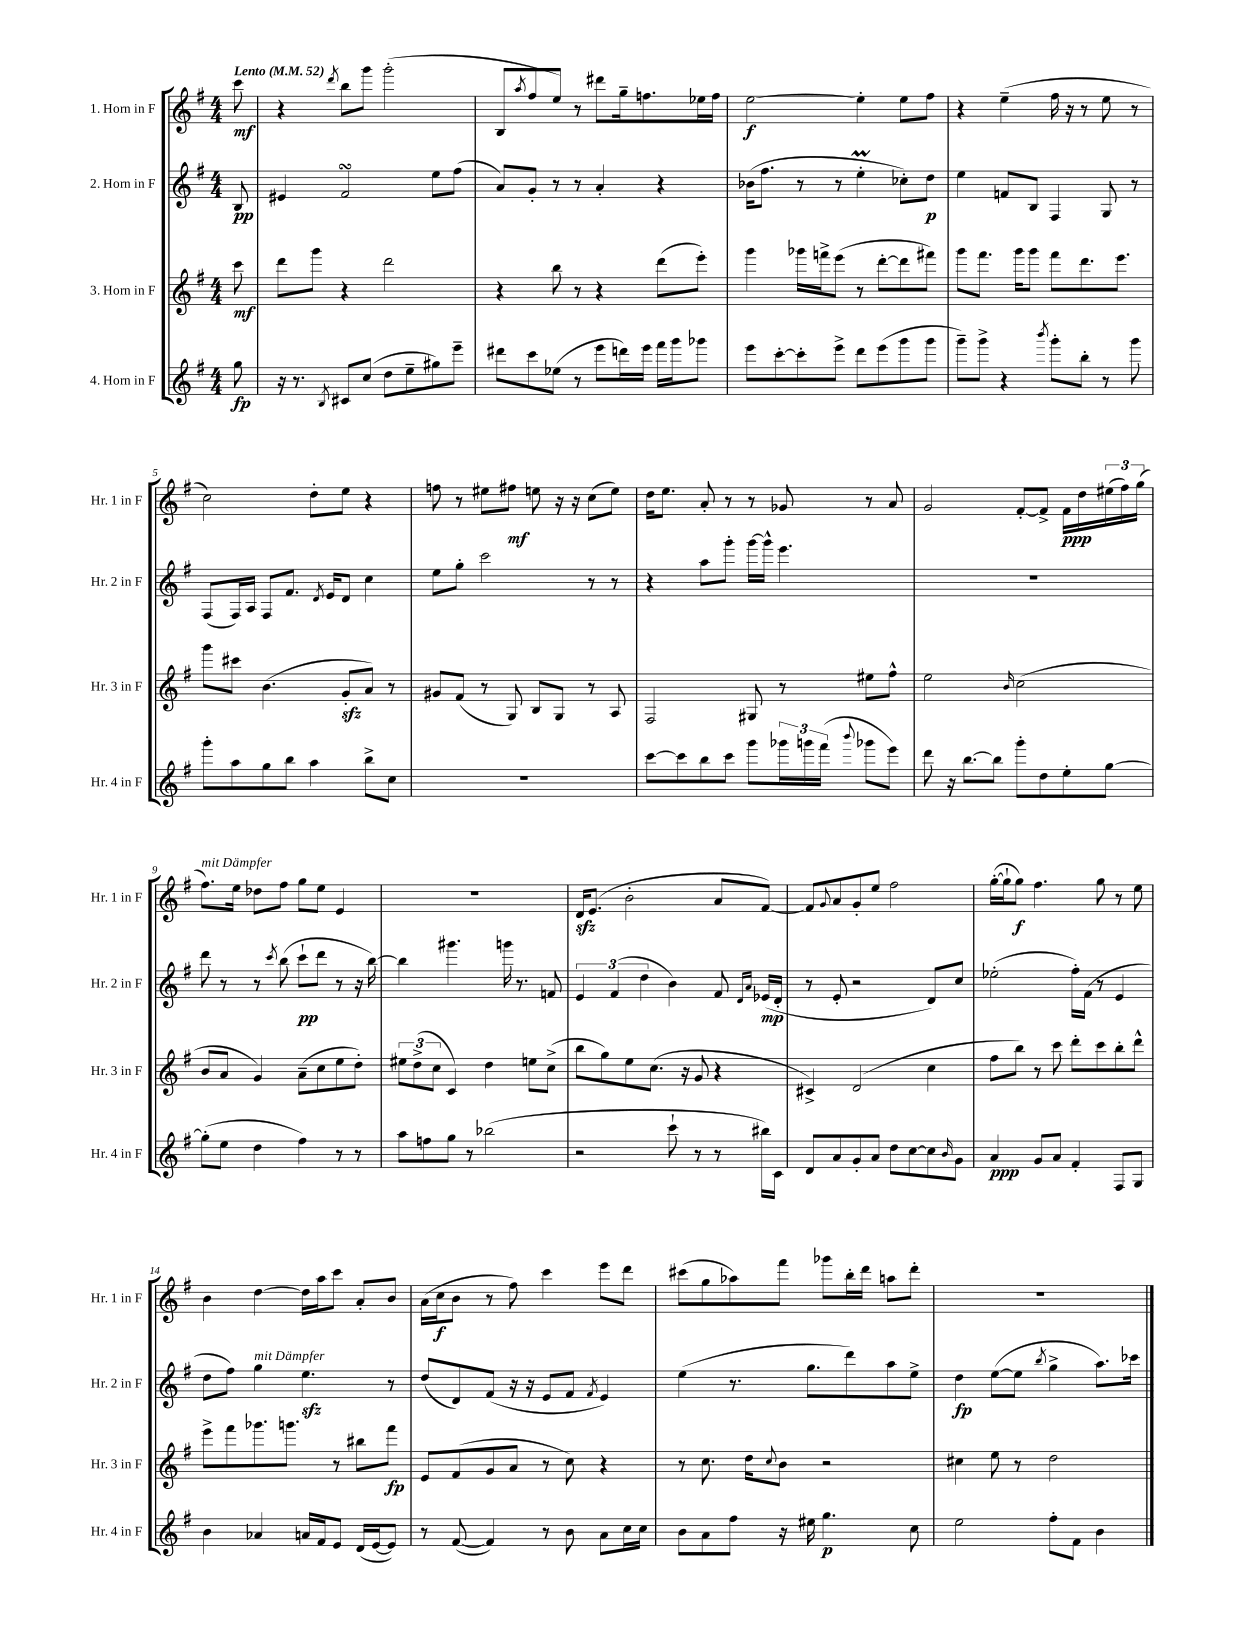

**kern	**dynam	**kern	**dynam	**kern	**dynam	**kern	**dynam
*part4	*part4	*part3	*part3	*part2	*part2	*part1	*part1
*staff4	*staff4	*staff3	*staff3	*staff2	*staff2	*staff1	*staff1
*I"4. Horn in F	*	*I"3. Horn in F	*	*I"2. Horn in F	*	*I"1. Horn in F	*
*I'Hr. 4 in F	*	*I'Hr. 3 in F	*	*I'Hr. 2 in F	*	*I'Hr. 1 in F	*
*clefG2	*	*clefG2	*	*clefG2	*	*clefG2	*
*k[f#]	*	*k[f#]	*	*k[f#]	*	*k[f#]	*
*M4/4	*	*M4/4	*	*M4/4	*	*M4/4	*
*MM52	*	*MM52	*	*MM52	*	*MM52	*
=	=	=	=	=	=	=	=
!	!	!	!	!	!	!LO:TX:a:B:t=Lento	!
8gg\	fp	8ccc\	mf	8B/	pp	8ccc\	mf
=1	=1	=1	=1	=1	=1	=1	=1
16r	.	8ddd\L	.	4e#X/	.	4r	.
8.r	.	.	.	.	.	.	.
.	.	8ggg\J	.	.	.	.	.
8qB/	.	.	.	.	.	8qddd/	.
8c#X/L	.	4r	.	2f#sSsS/	.	8bb\L	.
(8cc/J	.	.	.	.	.	8ggg\J	.
8dd\L	.	2ddd\	.	.	.	(2ggg'\	.
8ee~\	.	.	.	.	.	.	.
8gg#X\)	.	.	.	8ee\L	.	.	.
8eee~\J	.	.	.	(8ff#\J	.	.	.
=2	=2	=2	=2	=2	=2	=2	=2
8ddd#X\L	.	4r	.	8a/L)	.	8B/L	.
.	.	.	.	.	.	8qaa/	.
8ccc\	.	.	.	8g'/J	.	8ff#/	.
(8ee-X\J	.	8bb\	.	8r	.	8ee/J)	.
8r	.	8r	.	8r	.	8r	.
8eee\L	.	4r	.	4a'/	.	8ddd#X\L	.
16dddn\L)	.	.	.	.	.	16gg~\k	.
16eee\JJ	.	.	.	.	.	8.ffn\	.
16fff#\LL	.	(8ddd\L	.	4r	.	.	.
16ggg\J	.	.	.	.	.	.	.
8ggg-X\J	.	8eee'\J)	.	.	.	16ee-X\L	.
.	.	.	.	.	.	16ff\JJ	.
=3	=3	=3	=3	=3	=3	=3	=3
8eee\L	.	4ggg\	.	(16b-X\KL	.	[2ee\	f
.	.	.	.	8.ff#\J	.	.	.
[8ccc'\	.	.	.	.	.	.	.
8ccc'\]	.	16ggg-X\LL	.	8r	.	.	.
.	.	16fffn^\J	.	.	.	.	.
8eee^\J	.	(8eee\J	.	8r	.	.	.
8ddd\L	.	8r	.	4eeM'\	.	4ee'\]	.
(8eee\	.	[8ddd'\L	.	.	.	.	.
8ggg\	.	8ddd\]	.	8cc-X'\L)	.	8ee\L	.
8ggg\J	.	8fff#X\J)	.	8dd\J	p	8ff#\J	.
=4	=4	=4	=4	=4	=4	=4	=4
8ggg~\L)	.	8ggg\L	.	4ee\	.	4r	.
8ggg^\J	.	8.fff#\J	.	.	.	.	.
4r	.	.	.	8fn/L	.	(4ee~\	.
.	.	16ggg\KL	.	.	.	.	.
.	.	8ggg\J	.	8B/J	.	.	.
8qbbb/	.	.	.	.	.	.	.
8ggg'\L	.	8fff#\L	.	4F#/	.	16ff#\	.
.	.	.	.	.	.	16r	.
8bb'\J	.	8.ddd\	.	.	.	8r	.
8r	.	.	.	8G/	.	8ee\	.
.	.	8.eee\J	.	.	.	.	.
8ggg\	.	.	.	8r	.	8r	.
!!LO:LB:g=z
=5	=5	=5	=5	=5	=5	=5	=5
8ggg'\L	.	8ggg\L	.	(8F#/L	.	2cc\)	.
8aa\	.	8ccc#X\J	.	16F#/L)	.	.	.
.	.	.	.	16A/JJ	.	.	.
8gg\	.	(4.b\	.	8F#/L	.	.	.
8bb\J	.	.	.	8.f#/J	.	.	.
4aa\	.	.	.	.	.	8dd'\L	.
.	.	.	.	8qd/	.	.	.
.	.	.	.	16e/KL	.	.	.
.	.	8gzz'/L	.	8d/J	.	8ee\J	.
8bb^\L	.	8a/J)	.	4cc\	.	4r	.
8cc\J	.	8r	.	.	.	.	.
=6	=6	=6	=6	=6	=6	=6	=6
1r	.	8g#X/L	.	8ee\L	.	8ffn\	.
.	.	(8f#/J	.	8gg'\J	.	8r	.
.	.	8r	.	2ccc\	.	8ee#X\L	.
.	.	8G/)	.	.	.	8ff#X\J	mf
.	.	8B/L	.	.	.	8een\	.
.	.	8G/J	.	.	.	16r	.
.	.	.	.	.	.	16r	.
.	.	8r	.	8r	.	(8cc\L	.
.	.	8A/	.	8r	.	8ee\J)	.
=7	=7	=7	=7	=7	=7	=7	=7
[8ccc\L	.	2F#/	.	4r	.	16dd\KL	.
.	.	.	.	.	.	8.ee\J	.
8ccc\]	.	.	.	.	.	.	.
8bb\	.	.	.	8aa\L	.	8a'/	.
8ccc\J	.	.	.	8ggg'\J	.	8r	.
8ggg\L	.	8G#X/	.	[16ggg\LL	.	8r	.
.	.	.	.	16ggg^^\JJ]	.	.	.
24ggg-X\L	.	8r	.	4.eee\	.	8g-X/	.
24gggn\	.	.	.	.	.	.	.
(24fff#\JJ	.	.	.	.	.	.	.
8qqbbb/	.	.	.	.	.	.	.
8ggg-X\L	.	8ee#X\L	.	.	.	8r	.
8eee\J)	.	8ff#^^\J	.	.	.	8a/	.
=8	=8	=8	=8	=8	=8	=8	=8
8ddd\	.	2ee\	.	1r	.	2g/	.
16r	.	.	.	.	.	.	.
[8.bb\L	.	.	.	.	.	.	.
8bb\J]	.	.	.	.	.	.	.
.	.	16qqb/	.	.	.	.	.
8ggg'\L	.	(2cc\	.	.	.	[8f#'/L	.
8dd\	.	.	.	.	.	8f#^/J]	.
8ee'\	.	.	.	.	.	16f#\LL	ppp
.	.	.	.	.	.	16dd\	.
[8gg\J	.	.	.	.	.	(24ee#X\	.
.	.	.	.	.	.	24ff#\)	.
.	.	.	.	.	.	(24gg\JJ	.
!!LO:LB:g=z
=9	=9	=9	=9	=9	=9	=9	=9
!	!	!	!	!	!	!LO:TX:a:i:t=mit Dämpfer	!
(8gg'\L]	.	8b/L	.	8ddd\	.	8.ff#\L)	.
8ee\J	.	8a/J	.	8r	.	.	.
.	.	.	.	.	.	16ee\Jk	.
4dd\	.	4g/)	.	8r	.	8dd-X\L	.
.	.	.	.	8qccc/	.	.	.
.	.	.	.	(8bb\	.	8ff#\J	.
4ff#\)	.	(8a~\L	.	8ccc`\L	pp	8gg\L	.
.	.	8cc\	.	8ddd\J	.	8ee\J	.
8r	.	8ee\	.	8r	.	4e/	.
8r	.	8dd'\J)	.	16r	.	.	.
.	.	.	.	[16bb\)	.	.	.
=10	=10	=10	=10	=10	=10	=10	=10
8aa\L	.	12ee#X\L	.	4bb\]	.	1r	.
.	.	(12dd^\	.	.	.	.	.
8ffn\	.	.	.	.	.	.	.
.	.	12cc\J	.	.	.	.	.
8gg\J	.	4c/)	.	4.ggg#X\	.	.	.
8r	.	.	.	.	.	.	.
(2bb-X\	.	4dd\	.	.	.	.	.
.	.	.	.	16gggn\	.	.	.
.	.	.	.	8.r	.	.	.
.	.	8een\L	.	.	.	.	.
.	.	(8cc^\J	.	8fn/	.	.	.
=11	=11	=11	=11	=11	=11	=11	=11
2r	.	8bb\L	.	6e/	.	16dzz/KL	.
.	.	.	.	.	.	(8.e/J	.
.	.	8gg\)	.	.	.	.	.
.	.	.	.	(6f#/	.	.	.
.	.	8ee\	.	.	.	2b'\	.
.	.	.	.	6dd\	.	.	.
.	.	(8.cc\J	.	.	.	.	.
8ccc`\	.	.	.	4b\)	.	.	.
.	.	16r	.	.	.	.	.
8r	.	8g/	.	.	.	.	.
8r	.	4r	.	8f#/	.	8a/L	.
.	.	.	.	16qqd/LL	.	.	.
.	.	.	.	16qqa/JJ	.	.	.
16bb#X\LL)	.	.	.	(16e-X/LL	mp	[8f#/J)	.
16c\JJ	.	.	.	16d'/JJ	.	.	.
=12	=12	=12	=12	=12	=12	=12	=12
8d/L	.	4c#X^/)	.	8r	.	8f#/L]	.
.	.	.	.	.	.	8qqg/	.
8a/	.	.	.	8e'/	.	8a/	.
8g'/	.	(2d/	.	2r	.	8g'/	.
8a/J	.	.	.	.	.	8ee/J	.
8dd\L	.	.	.	.	.	2ff#\	.
[8cc\	.	.	.	.	.	.	.
8cc\]	.	4cc\	.	8d/L)	.	.	.
16qqb/	.	.	.	.	.	.	.
8g\J	.	.	.	8cc/J	.	.	.
=13	=13	=13	=13	=13	=13	=13	=13
4a/	ppp	8ff#\L	.	(2ee-X'\	.	([16gg'\LL	.
.	.	.	.	.	.	16gg`\J]	.
.	.	8bb\J)	.	.	.	8gg\J)	f
8g/L	.	8r	.	.	.	4.ff#\	.
8a/J	.	8ccc\	.	.	.	.	.
4f#'/	.	8ddd'\L	.	16ff#'\LL)	.	.	.
.	.	.	.	(16f#\JJ	.	.	.
.	.	8ccc\	.	8r	.	8gg\	.
8F#/L	.	8bb'\	.	4e/	.	8r	.
8G/J	.	8ddd^^\J	.	.	.	8ee\	.
!!LO:LB:g=z
=14	=14	=14	=14	=14	=14	=14	=14
4b\	.	8eee^\L	.	8dd\L	.	4b\	.
.	.	8fff#\	.	8ff#\J)	.	.	.
!	!	!	!	!LO:TX:a:i:t=mit Dämpfer	!	!	!
4a-X/	.	8.ggg-X\	.	4gg\	.	[4dd\	.
.	.	8.gggn\J	.	.	.	.	.
16an/LL	.	.	.	4.eezz\	.	16dd\LL]	.
16f#/J	.	.	.	.	.	16aa\J	.
8e/J	.	8r	.	.	.	8ccc\J	.
(16d/LL	.	8bb#X\L	.	.	.	8a'/L	.
[16e/J	.	.	.	.	.	.	.
8e/J])	.	8fff#\J	fp	8r	.	8b/J	.
=15	=15	=15	=15	=15	=15	=15	=15
8r	.	8e/L	.	(8dd/L	.	(16a\LL	.
.	.	.	.	.	.	16cc\J	f
([8f#/	.	(8f#/	.	8d/)	.	8b\J	.
4f#/])	.	8g/	.	(8f#/J	.	8r	.
.	.	8a/J	.	16r	.	8ff#\)	.
.	.	.	.	16r	.	.	.
8r	.	8r	.	8e/L	.	4ccc\	.
8b\	.	8cc\)	.	8f#/J	.	.	.
.	.	.	.	8qf#/	.	.	.
8a\L	.	4r	.	4e/)	.	8eee\L	.
16cc\L	.	.	.	.	.	8ddd\J	.
16cc\JJ	.	.	.	.	.	.	.
=16	=16	=16	=16	=16	=16	=16	=16
8b\L	.	8r	.	(4ee\	.	(8ccc#X\L	.
8a\	.	8.cc\	.	.	.	8gg\	.
8ff#\J	.	.	.	8.r	.	8aa-X\)	.
.	.	16dd\KL	.	.	.	.	.
.	.	8qqcc/	.	.	.	.	.
16r	.	8b\J	.	.	.	8fff#\J	.
16ee#X\	.	.	.	8.gg\L	.	.	.
4.gg\	p	2r	.	.	.	8ggg-X\L	.
.	.	.	.	8ddd\)	.	16bb'\L	.
.	.	.	.	.	.	16ddd\JJ	.
.	.	.	.	8aa\	.	8aan\L	.
8cc\	.	.	.	8ee^\J	.	8ddd'\J	.
=17	=17	=17	=17	=17	=17	=17	=17
2ee\	.	4cc#X\	.	4dd\	fp	1r	.
.	.	8ee\	.	([8ee\L	.	.	.
.	.	8r	.	8ee\J]	.	.	.
.	.	.	.	8qbb/	.	.	.
8ff#'\L	.	2dd\	.	4gg^\	.	.	.
8f#\J	.	.	.	.	.	.	.
4b\	.	.	.	8.aa\L)	.	.	.
.	.	.	.	16ccc-X\Jk	.	.	.
==	==	==	==	==	==	==	==
*-	*-	*-	*-	*-	*-	*-	*-
